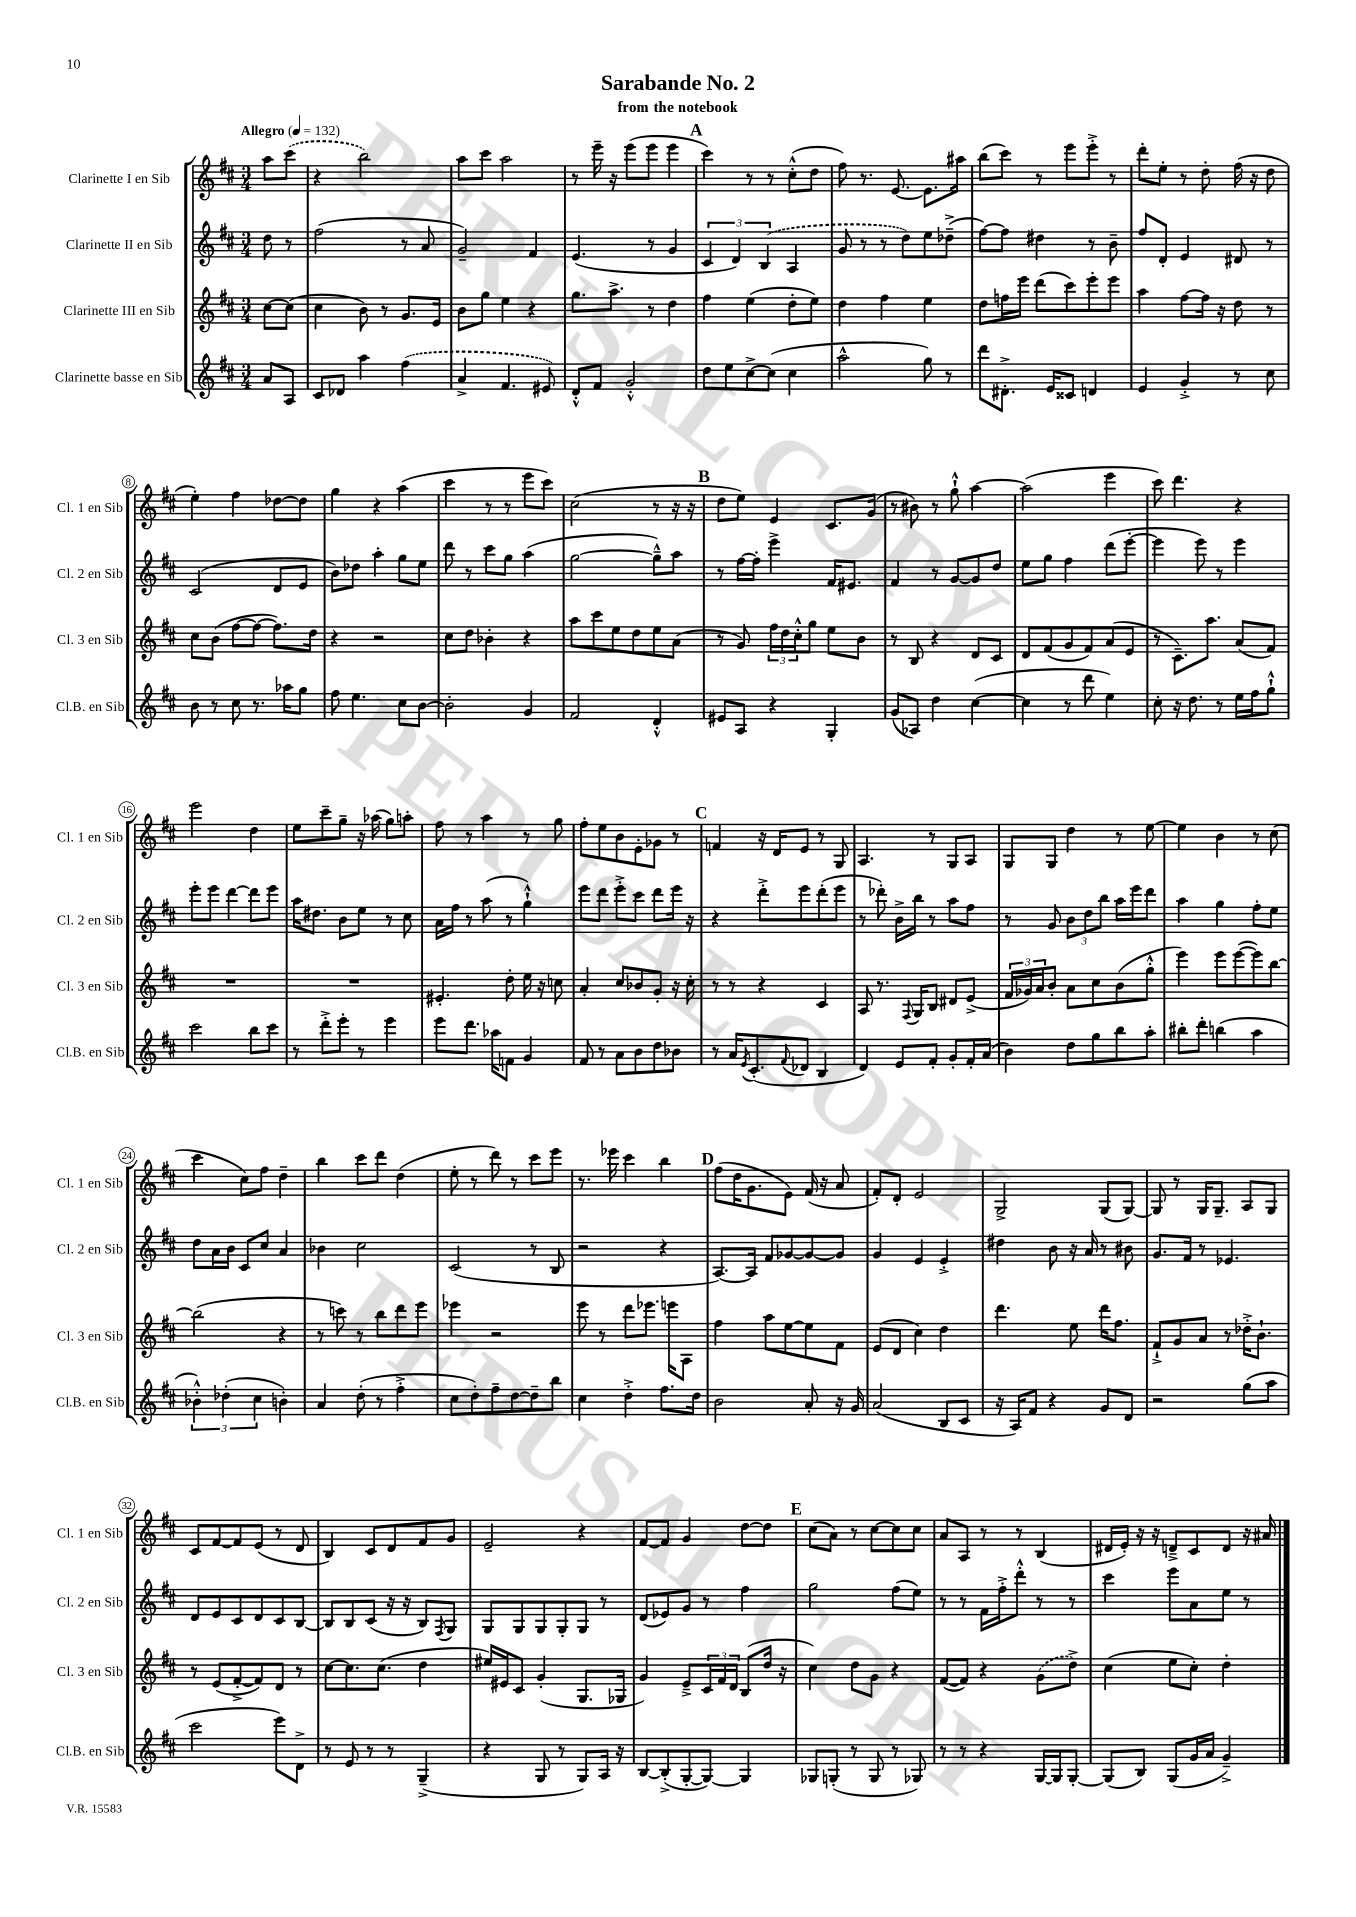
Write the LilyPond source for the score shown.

\header { title = "Sarabande No. 2" subtitle = "from the notebook" }
<<
\new StaffGroup <<
\new Staff = "s0" \with { instrumentName = "Clarinette I en Sib" shortInstrumentName = "Cl. 1 en Sib" } {
    \clef treble \key d \major \numericTimeSignature \time 3/4 \partial 4 \tempo "Allegro" 4 = 132
    a''8 \once \slurDashed cis'''8( |
    r4 b''2) |
    a''8 cis'''8 a''2 |
    r8 e'''16-- r16 e'''8( e'''8 e'''4 |
    \mark \markup { \bold "A" } cis'''4) r8 r8 cis''8-.-^( d''8 |
    fis''8) r8. e'8.~ e'8. ais''16 |
    b''8( cis'''8) r8 e'''8 e'''8-.-> r8 |
    d'''8-. e''8-. r8 d''8-. fis''16( r16 d''8 |
    e''4-.) fis''4 des''8~ des''8 |
    g''4 r4 a''4( |
    cis'''4 r8 r8 e'''8 cis'''8) |
    cis''2( r8 r16 r16 |
    \mark \markup { \bold "B" } d''8 e''8) e'4 cis'8. g'16( |
    r8 bis'8) r8 g''8-!-^ a''4~ |
    a''2( e'''4 |
    cis'''8) d'''4. r4 |
    e'''2 d''4 |
    e''8 cis'''8-- g''8-- r16 aes''16( g''8) a''8-. |
    fis''8 r8 a''4 r8 g''8 |
    fis''8-. e''8 b'8 e'8-. ges'8 r8 |
    \mark \markup { \bold "C" } f'4 r16 d'16 e'8 r8 g8 |
    a4. r8 g8 a8 |
    g8 g8 d''4 r8 e''8~ |
    e''4 b'4 r8 cis''8( |
    cis'''4 cis''8) fis''8 d''4-- |
    b''4 cis'''8 d'''8 d''4( |
    e''8-. r8 d'''8) r8 cis'''8 e'''8 |
    r8. ees'''16 cis'''4 b''4 |
    \mark \markup { \bold "D" } fis''8( d''16 g'8. e'8) fis'16( r16 a'8 |
    fis'8-.) d'8-. e'2 |
    g2-> g8( g8~) |
    g8 r8 g16 g8.-- a8 g8 |
    cis'8 fis'8~ fis'8 e'8( r8 d'8 |
    b4) cis'8 d'8 fis'8 g'8 |
    e'2-- r4 |
    fis'8~ fis'8 g'4 d''8~ d''8 |
    \mark \markup { \bold "E" } cis''8( a'8) r8 cis''8~ cis''8 cis''8 |
    a'8 a8 r8 r8 b4( |
    dis'16 e'16-.) r16 r16 d'8---> cis'8 d'8 r16 ais'16 \bar "|." |
}
\new Staff = "s1" \with { instrumentName = "Clarinette II en Sib" shortInstrumentName = "Cl. 2 en Sib" } {
    \clef treble \key d \major \numericTimeSignature \time 3/4 \partial 4
    d''8 r8 |
    fis''2( r8 a'8 |
    g'2--) fis'4 |
    e'4.( r8 g'4 |
    \mark \markup { \bold "A" } \tuplet 3/2 { cis'4 d'4) \once \slurDashed b4( } a4 |
    g'8 r8 r8 d''8) e''8 des''8--->( |
    fis''8~) fis''8 dis''4 r8 b'8-- |
    fis''8 d'8-. e'4 dis'8 r8 |
    cis'2( d'8 e'8 |
    b'8) des''8 a''4-. g''8 e''8 |
    d'''8 r8 cis'''8 g''8 a''4( |
    g''2~ g''8---^) a''8 |
    \mark \markup { \bold "B" } r8 fis''16~ fis''16-. e'''4-> fis'16 eis'8. |
    fis'4 r8 g'8~ g'8 d''8 |
    e''8 g''8 fis''4 d'''8( e'''8~-. |
    e'''4 e'''8) r8 e'''4 |
    e'''8-. e'''8 d'''4~ d'''8 e'''8 |
    a''16 dis''8. b'8 e''8 r8 cis''8 |
    a'16 fis''16 r8 a''8( r8 g''4-!-^) |
    e'''8 d'''8 e'''8-.-> cis'''8 d'''8 e'''16 r16 |
    \mark \markup { \bold "C" } r4 d'''8-.-> e'''8 d'''8-.( e'''8 |
    r8 des'''8-.) b'16-> b''16 r8 a''8 fis''8 |
    r8 g'8 \tuplet 3/2 { b'8 d''8 b''8 } a''16 e'''16 d'''8 |
    a''4 g''4 fis''8-. e''8 |
    d''8 a'16 b'16 cis'8 cis''8 a'4 |
    bes'4 cis''2 |
    cis'2( r8 b8 |
    r2 r4 |
    \mark \markup { \bold "D" } a8.~) a16 fis'8 ges'8~ ges'8~ ges'8 |
    g'4 e'4 e'4-.-> |
    dis''4 b'8 r16 a'16 r8 bis'8 |
    g'8. fis'16 r8 ees'4. |
    d'8 e'8 cis'8 d'8 cis'8 b8~ |
    b8 b8 cis'8( r16 r16 b8) \acciaccatura { fis8 } g8 |
    g8 g8 g8 g8-. g8 r8 |
    d'8( ees'8) g'8 r8 fis''4 |
    \mark \markup { \bold "E" } g''2 fis''8( e''8) |
    r8 r8 fis'16 fis''16-.-> d'''8-.-^ r8 r8 |
    cis'''4 e'''8 a'8 e''8 r8 \bar "|." |
}
\new Staff = "s2" \with { instrumentName = "Clarinette III en Sib" shortInstrumentName = "Cl. 3 en Sib" } {
    \clef treble \key d \major \numericTimeSignature \time 3/4 \partial 4
    cis''8~ cis''8( |
    cis''4 b'8) r8 g'8. e'16 |
    b'8 g''8 e''4 r4 |
    g''8. a''8.-> r8 d''4 |
    \mark \markup { \bold "A" } fis''4 e''4( d''8-. e''8) |
    d''4 fis''4 e''4 |
    d''8 f''16 e'''16 d'''8( cis'''8) e'''8-. e'''8 |
    a''4 fis''8~ fis''16 r16 d''8 r8 |
    cis''8 b'8( fis''8~ fis''8~ fis''8.) d''16 |
    r4 r2 |
    cis''8 d''8 bes'4-. r4 |
    a''8 cis'''8 e''8 d''8 e''8 a'8( |
    \mark \markup { \bold "B" } r8 g'8) \tuplet 3/2 { fis''16 d''16 cis''16-.-^ } g''8 e''8 b'8 |
    r8 b8 r4 d'8 cis'8 |
    d'8 fis'8( g'8 fis'8) a'8( e'8 |
    r8 cis'8.--) a''8. a'8( fis'8) |
    R2. |
    R2. |
    eis'4.-. d''8-. e''16 r16 c''8 |
    a'4-. cis''8 bes'8 g'8-. r16 cis''16-. |
    \mark \markup { \bold "C" } r8 r8 r4 cis'4 |
    a8 r8. \appoggiatura { fis8 } g16 b8 dis'8 e'8->( |
    \tuplet 3/2 { fis'16 ges'16) a'16 } b'8-. a'8 cis''8 b'8( g''8-.-^ |
    e'''4) e'''8 e'''8~( e'''8) b''8~ |
    b''2( r4 |
    r8 c'''8) r8 b''8 d'''8 e'''8 |
    ees'''4 r2 |
    e'''8 r8 d'''8 ees'''8. e'''16 a8 |
    \mark \markup { \bold "D" } fis''4 a''8 e''8~ e''8 fis'8 |
    e'8( d'8 cis''4) d''4 |
    d'''4. e''8 d'''16 fis''8. |
    fis'8-!-> g'8 a'8 r8 des''16-.-> b'8.-! |
    r8 e'8( fis'8~-.-> fis'8) d'8 r8 |
    cis''8~ cis''8. cis''8.( d''4 |
    eis''16) eis'16 cis'8 g'4-.( g8. ges16 |
    g'4) e'8---> \tuplet 3/2 { cis'16 fis'16 d'16 } b8( d''16 r16 |
    \mark \markup { \bold "E" } cis''4) d''8 g'8 r4 |
    fis'8~( fis'8) r4 \once \slurDashed g'8( d''8->) |
    cis''4( e''8 cis''8-.) d''4-. \bar "|." |
}
\new Staff = "s3" \with { instrumentName = "Clarinette basse en Sib" shortInstrumentName = "Cl.B. en Sib" } {
    \clef treble \key d \major \numericTimeSignature \time 3/4 \partial 4
    a'8 a8 |
    cis'8 des'8 a''4 \once \slurDashed fis''4( |
    a'4-> fis'4. eis'8) |
    d'8-.-^ fis'8 g'2-.-^ |
    \mark \markup { \bold "A" } d''8 e''8 cis''8~-> cis''8( cis''4 |
    a''2-^ g''8) r8 |
    d'''8 dis'8.-.-> e'16 cisis'8 d'4 |
    e'4 g'4-.-> r8 cis''8 |
    b'8 r8 cis''8 r8. aes''16 g''8 |
    fis''8 e''4. cis''8 b'8~ |
    b'2-. g'4 |
    fis'2 d'4-.-^ |
    \mark \markup { \bold "B" } eis'8 a8 r4 g4-. |
    g'8( aes8) d''4 cis''4~( |
    cis''4 r8 d'''8 e''4) |
    cis''8-. r16 d''8. r8 e''16 fis''16 g''8-!-^ |
    cis'''2 b''8 cis'''8 |
    r8 d'''8-.-> e'''8-. r8 e'''4 |
    e'''8 d'''8. aes''16 f'8 g'4 |
    fis'8 r8 a'8 b'8 d''8 bes'8 |
    \mark \markup { \bold "C" } r8 a'16 \acciaccatura { e'8 } cis'8.-.( \appoggiatura { fis'8 } des'8 b4 |
    d'4) e'8 fis'8-. g'8-. fis'16-. a'16( |
    b'4) d''8 g''8 b''8 a''8-. |
    bis''8-. d'''8-. b''4( a''4 |
    \tuplet 3/2 { bes'4-.-^) des''4-.( cis''4 } b'4-.) |
    a'4 d''8-.( r8 fis''4-.-> |
    cis''8 d''8-.) fis''8-- d''8~ d''8-- b''8 |
    cis''4 d''4-.-> fis''8. d''16 |
    \mark \markup { \bold "D" } b'2 a'8-. r16 g'16 |
    a'2( b8 cis'8 |
    r16 a16) fis'8 r4 g'8 d'8 |
    r2 g''8( a''8 |
    cis'''2 e'''8) d'8-> |
    r8 e'8 r8 r8 g4--->( |
    r4 g8 r8 g8) a16 r16 |
    b8~ b8-.->( g8~-. g8~) g4 |
    \mark \markup { \bold "E" } ges8 g8-.( r8 g8 r8 ges8) |
    r8 r8 r4 g16~ g16 g8~-. |
    g8( b8) g8( g'16 a'16 g'4--->) \bar "|." |
}
>>
>>
\layout { \context { \Score \override BarNumber.stencil = #(make-stencil-circler 0.1 0.3 ly:text-interface::print) } }
